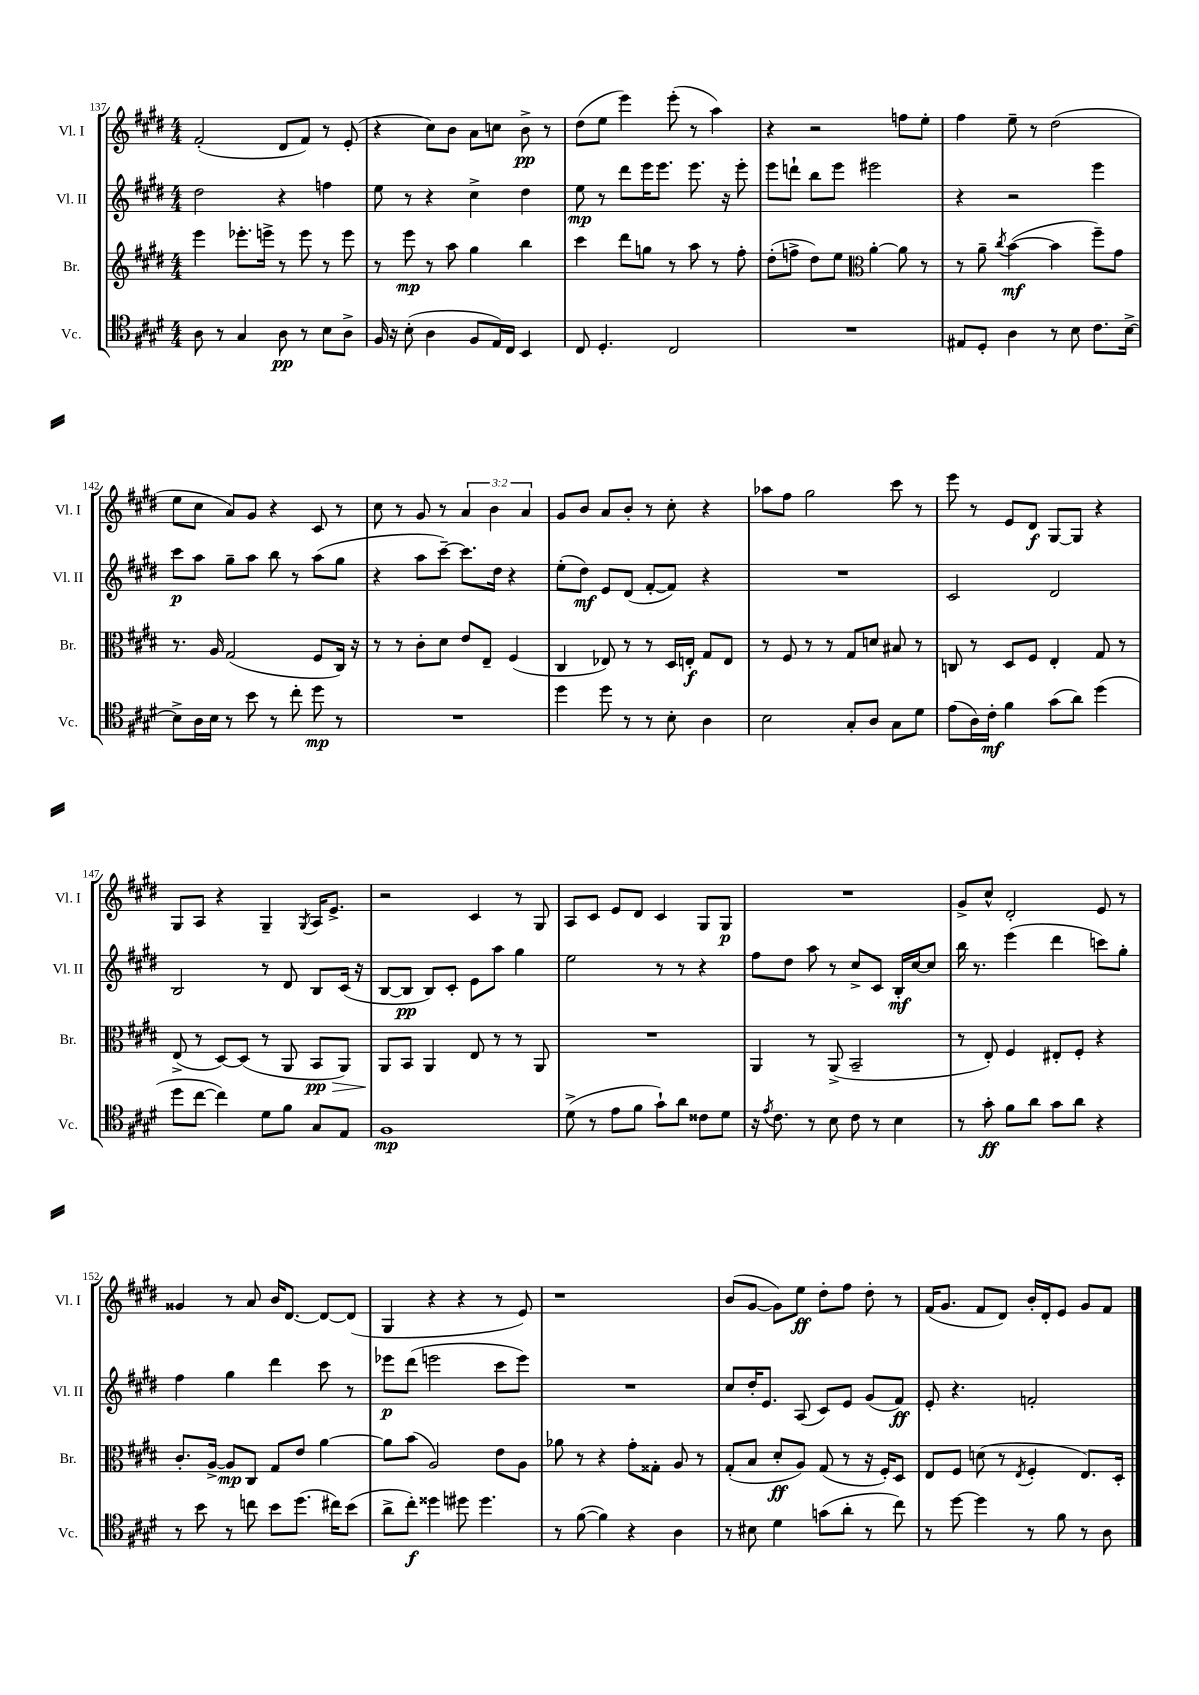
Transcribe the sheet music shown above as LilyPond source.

<<
\new StaffGroup <<
\new Staff = "s0" \with { instrumentName = "Vl. I" shortInstrumentName = "Vl. I" } {
    \clef treble \key e \major \numericTimeSignature \time 4/4 \override Staff.TupletNumber.text = #tuplet-number::calc-fraction-text
    \autoBeamOff fis'2-.( dis'8[ fis'8]) r8 e'8-.( |
    r4 cis''8[) b'8] a'8[ c''8] b'8->\pp r8 |
    dis''8[( e''8] e'''4) e'''8-.( r8 a''4) |
    r4 r2 f''8[ e''8]-. |
    fis''4 e''8-- r8 dis''2( |
    e''8[ cis''8] a'8[) gis'8] r4 cis'8 r8 |
    cis''8 r8 gis'8 r8 \tuplet 3/2 { a'4 b'4 a'4 } |
    gis'8[ b'8] a'8[ b'8]-. r8 cis''8-. r4 |
    aes''8[ fis''8] gis''2 cis'''8 r8 |
    e'''8 r8 e'8[ dis'8]\f gis8[~ gis8] r4 |
    gis8[ a8] r4 gis4-- \acciaccatura { gis8 } a16[ e'8.]-> |
    r2 cis'4 r8 gis8 |
    a8[ cis'8] e'8[ dis'8] cis'4 gis8[ gis8]\p |
    R1 |
    gis'8[-> cis''8]-^ dis'2-. e'8 r8 |
    gisis'4 r8 a'8 b'16[ dis'8.]~ dis'8[~ dis'8]( |
    gis4 r4 r4 r8 e'8) |
    r1 |
    b'8[( gis'8]~ gis'8[) e''8]\ff dis''8[-. fis''8] dis''8-. r8 |
    fis'16[( gis'8.] fis'8[ dis'8]) b'16[-. dis'16-. e'8] gis'8[ fis'8] \bar "|." |
}
\new Staff = "s1" \with { instrumentName = "Vl. II" shortInstrumentName = "Vl. II" } {
    \clef treble \key e \major \numericTimeSignature \time 4/4
    \autoBeamOff dis''2 r4 f''4 |
    e''8 r8 r4 cis''4-> dis''4 |
    e''8\mp r8 dis'''8[ e'''16 e'''8.] e'''8. r16 e'''8-. |
    e'''8[ d'''8]-! b''8[ e'''8] eis'''2 |
    r4 r2 e'''4 |
    cis'''8[\p a''8] gis''8[-- a''8] b''8 r8 a''8[( gis''8] |
    r4 a''8[ cis'''8]~--) cis'''8.[ dis''16] r4 |
    e''8[-.( dis''8]\mf) e'8[ dis'8]( fis'8[~-. fis'8]) r4 |
    R1 |
    cis'2 dis'2 |
    b2 r8 dis'8 b8[ cis'16]( r16 |
    b8[~ b8]\pp b8[) cis'8]-. e'8[ a''8] gis''4 |
    e''2 r8 r8 r4 |
    fis''8[ dis''8] a''8 r8 cis''8[-> cis'8] b16[-.\mf cis''16~ cis''8] |
    b''16 r8. e'''4( dis'''4 c'''8[) gis''8]-. |
    fis''4 gis''4 dis'''4 cis'''8 r8 |
    ees'''8[\p dis'''8]( e'''2 cis'''8[ e'''8]) |
    R1 |
    cis''8[ dis''16-. e'8.] a8( cis'8[) e'8] gis'8[( fis'8]\ff) |
    e'8-. r4. f'2-. \bar "|." |
}
\new Staff = "s2" \with { instrumentName = "Br." shortInstrumentName = "Br." } {
    \clef treble \key e \major \numericTimeSignature \time 4/4
    \autoBeamOff e'''4 ees'''8.[-. e'''16]-> r8 e'''8 r8 e'''8 |
    r8 e'''8\mp r8 a''8 gis''4 b''4 |
    cis'''4 dis'''8[ g''8] r8 a''8 r8 fis''8-. |
    dis''8[-.( f''8]-> dis''8[) e''8] \clef alto a'4~-. a'8 r8 |
    r8 a'8-- \acciaccatura { cis''8 } b'4~\mf( b'4 fis''8[--) gis'8] |
    r8. a16 gis2( fis8[ cis16]) r16 |
    r8 r8 cis'8[-. dis'8] e'8[ e8]-- fis4( |
    cis4 ees8) r8 r8 dis16[ e16]-.\f gis8[ e8] |
    r8 fis8 r8 r8 gis8[ d'8] bis8 r8 |
    c8 r8 dis8[ fis8] e4-. gis8 r8 |
    e8->( r8 dis8[~) dis8]( r8 a,8 b,8[\pp\> a,8]) |
    a,8[\! b,8] a,4 e8 r8 r8 a,8 |
    R1 |
    a,4 r8 a,8->( b,2-- |
    r8 e8-.) fis4 eis8[-. fis8]-. r4 |
    cis'8.[-. a16]~-> a8[\mp cis8] gis8[ e'8] a'4~ |
    a'8[ b'8]( a2) e'8[ a8] |
    aes'8 r8 r4 gis'8[-. gisis8]-. a8 r8 |
    gis8[-.( b8] dis'8[-.\ff a8]) gis8( r8 r16 fis16[-.) dis8] |
    e8[ fis8] d'8( r8 \acciaccatura { e8 } fis4-. e8.[) dis16]-. \bar "|." |
}
\new Staff = "s3" \with { instrumentName = "Vc." shortInstrumentName = "Vc." } {
    \clef tenor \key e \major \numericTimeSignature \time 4/4
    \autoBeamOff a8 r8 gis4 a8\pp r8 b8[ a8]-> |
    fis16 r16 b8-.( a4 fis8[ e16) cis16] b,4 |
    cis8 dis4.-. cis2 |
    R1 |
    eis8[ dis8]-. a4 r8 b8 cis'8.[ b16]~-> |
    b8[-> a16 b16] r8 b'8 r8 cis''8-. dis''8\mp r8 |
    R1 |
    dis''4 dis''8 r8 r8 b8-. a4 |
    b2 gis8[-. a8] gis8[ dis'8] |
    e'8[( a16) cis'16]-.\mf fis'4 gis'8[( a'8]) dis''4( |
    dis''8[ cis''8]~ cis''4) dis'8[ fis'8] gis8[ e8] |
    fis1\mp |
    dis'8->( r8 e'8[ fis'8] gis'8[-!) a'8] cisis'8[ dis'8] |
    r16 \acciaccatura { e'8 } cis'8. r8 b8 cis'8 r8 b4 |
    r8 gis'8-.\ff fis'8[ a'8] gis'8[ a'8] r4 |
    r8 b'8 r8 c''8 b'8[ dis''8.]( cis''16[) b'8]( |
    a'8[-> cis''8]-.\f) disis''4 dis''8 dis''4. |
    r8 fis'8~( fis'4) r4 a4 |
    r8 bis8 dis'4 g'8[( a'8]-. r8 cis''8) |
    r8 dis''8~ dis''4 r8 fis'8 r8 a8 \bar "|." |
}
>>
>>
\layout { \context { \Score currentBarNumber = #137 } }
